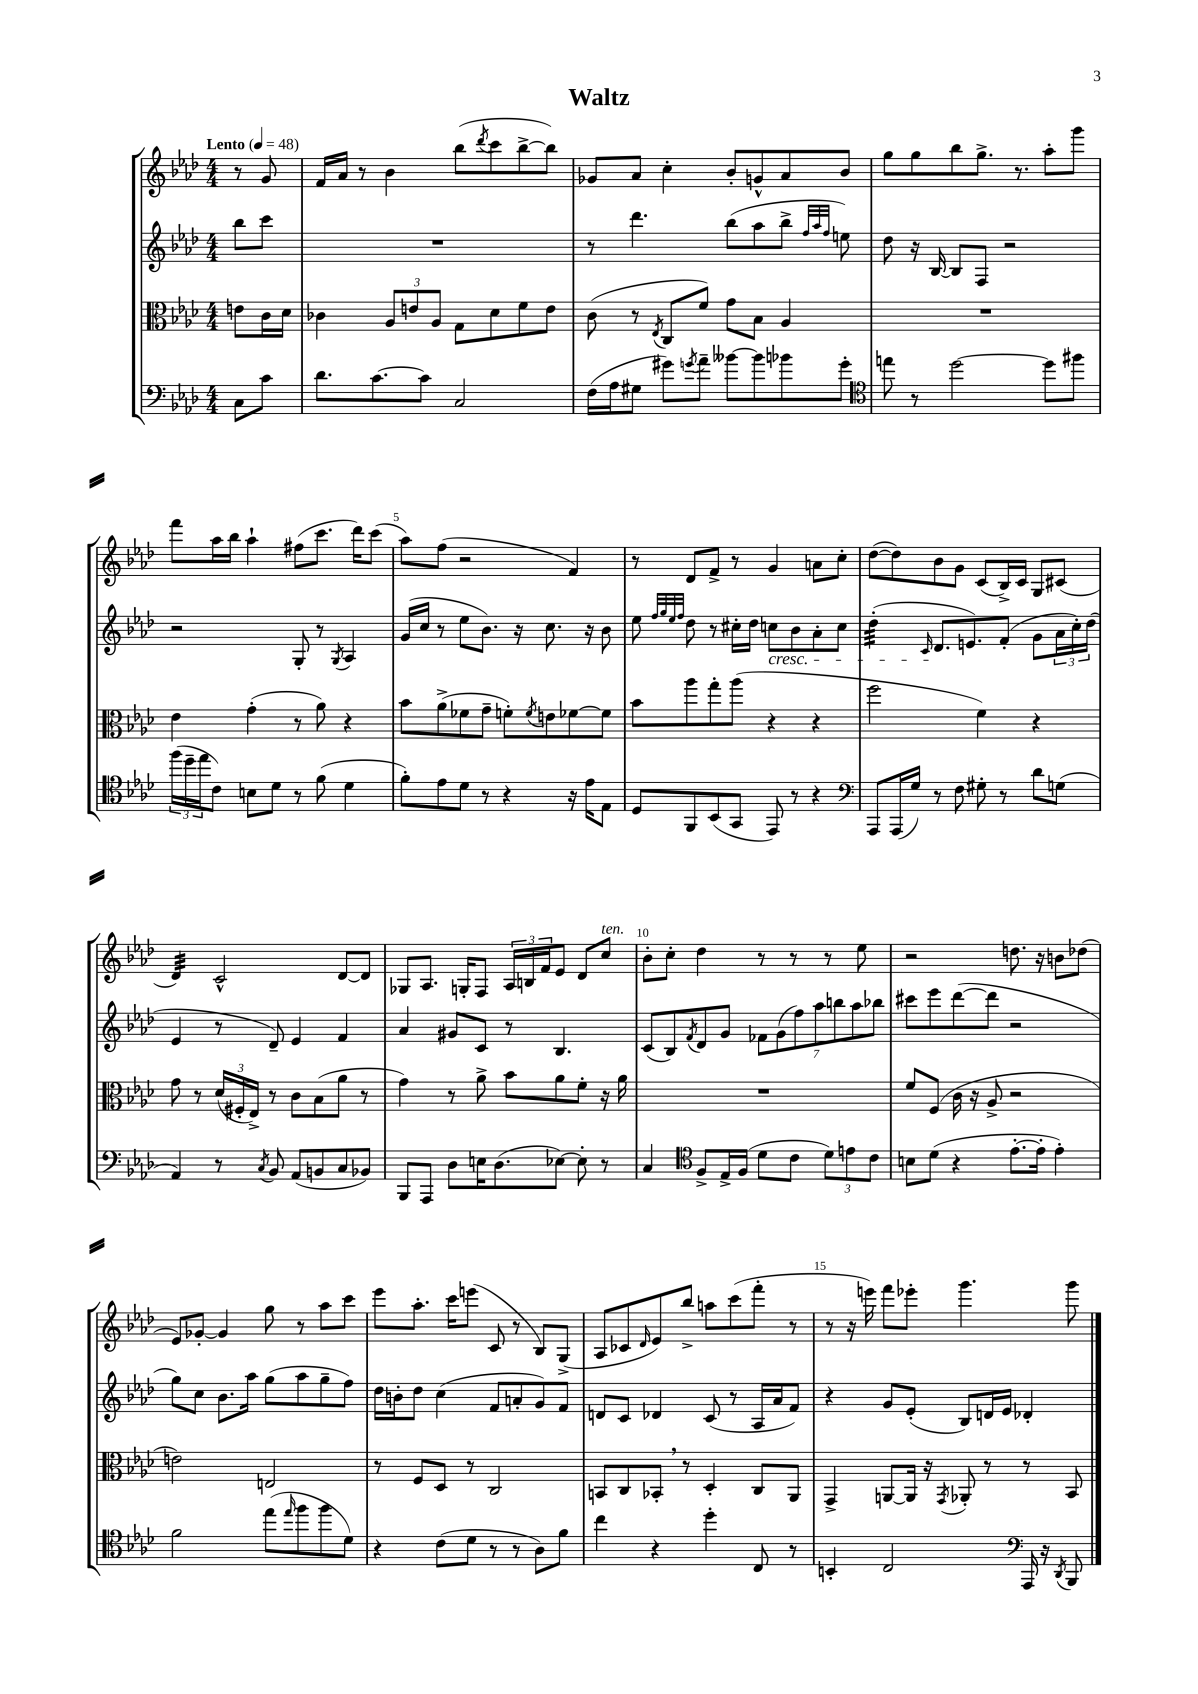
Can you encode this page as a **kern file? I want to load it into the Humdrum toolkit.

**kern	**kern	**kern	**kern
*staff4	*staff3	*staff2	*staff1
*clefF4	*clefC3	*clefG2	*clefG2
*k[b-e-a-d-]	*k[b-e-a-d-]	*k[b-e-a-d-]	*k[b-e-a-d-]
*M4/4	*M4/4	*M4/4	*M4/4
*MM48	*MM48	*MM48	*MM48
8C	8e	8bb-	8r
8c	16c	8ccc	8g
.	16d-	.	.
=	=	=	=
8.d-	4c-	1r	16f
.	.	.	16a-
.	.	.	8r
[8.c	.	.	.
.	12A-	.	4b-
.	12e	.	.
8c]	.	.	.
.	12A-	.	.
2C	8G	.	(8bb-
.	.	.	8qddd-
.	8d-	.	8ccc
.	8f	.	[8bb-^
.	8e	.	8bb-])
=	=	=	=
(16F	(8c	8r	8g-
16A-	.	.	.
8G#	8r	4.ddd-	8a-
.	8qE-	.	.
8g#)	8C	.	4cc'
8qg	.	.	.
8a-~	8f)	.	.
[8b--	8g	(8bb-	8b-'
8b--]	8B-	8aa-	8g^^
8b-	4A-	8bb-^	8a-
.	.	32qqff	.
.	.	32qqaa-	.
.	.	32qqff	.
8g'	.	8ee)	8b-
=	=	=	=
*clefC4	*	*	*
8ee	1r	8dd-	8gg
8r	.	16r	8gg
.	.	[16B-	.
[2dd-	.	8B-]	8bb-
.	.	8F	8.gg^
.	.	2r	.
.	.	.	8.r
8dd-]	.	.	8aa-'
8ff#	.	.	8ggg
=	=	=	=
(24ff	4e-	2r	8fff
24dd-~	.	.	.
24ee-	.	.	.
8c)	.	.	16aa-
.	.	.	16bb-
8B	(4g'	.	4aa-`
8d-	.	.	.
8r	8r	8G'	(8ff#
(8f	8a-)	8r	8.ccc
.	.	8qG	.
4d-	4r	4A-	.
.	.	.	16ddd-)
.	.	.	(8ccc
=	=	=	=
8f')	8b-	(16g	8aa-)
.	.	16cc	.
8e-	(8a-^	8r	(8ff
8d-	8f-	8ee-	2r
8r	8g~	8.b-)	.
4r	8f')	.	.
.	.	16r	.
.	8qf	.	.
.	8e	8.cc	.
16r	[8f-	.	4f)
16e-	.	16r	.
8E-	8f-]	8b-	.
=	=	=	=
8D-	8b-	8ee-	8r
.	.	32qqff	.
.	.	32qqgg	.
.	.	32qqee-	.
.	.	32qqff	.
8FF	8aa-	8dd-	8d-
(8BB-	8gg'	8r	8f^
8GG	(8aa-	16cc#'	8r
.	.	16dd-	.
8EE-)	4r	8cc	4g
8r	.	8b-	.
4r	4r	8a-'	8a
.	.	8cc	8cc'
=	=	=	=
*clefF4	*	*	*
8AAA-	2ff	(4dd-'	([8dd-
(16AAA-	.	.	8dd-])
16G)	.	.	.
.	.	16qqc	.
8r	.	8.d-	8b-
8F	.	.	8g
.	.	8.e)	.
8G#'	4f)	.	(8c
8r	.	(8f'	16B-^)
.	.	.	16c
8d-	4r	8g	8G
(8G	.	24a-	(8c#
.	.	24cc')	.
.	.	(24dd-	.
=	=	=	=
4AA-)	8g	4e-	4d-)
.	8r	.	.
8r	(24d-	8r	2c^^
.	24F#'	.	.
.	24E-^)	.	.
8qC	.	.	.
8BB-	8r	8d-~)	.
(8AA-	8c	4e-	.
8BB	(8B-	.	.
8C	8a-	4f	[8d-
8BB-)	8r	.	8d-]
=	=	=	=
8BBB-	4g)	4a-	8G-
8AAA-	.	.	8.A-
8D-	8r	8g#	.
.	.	.	16G'
16E	8a-^	8c	8F
(8.D-	.	.	.
.	8b-	8r	24A-
.	.	.	24B
.	.	.	24f
[8E-)	8a-	4.B-	8e-
8E-']	8f'	.	8d-
8r	16r	.	8cc
.	16a-	.	.
=	=	=	=
4C	1r	(8c	8b-'
.	.	8B-)	8cc'
*clefC4	*	*	*
.	.	8qf	.
8F^	.	8d-	4dd-
16E-^	.	8g	.
(16F	.	.	.
8d-	.	14f-	8r
.	.	(14g	.
8c	.	.	8r
.	.	14ff)	.
.	.	14aa-	.
12d-)	.	.	8r
.	.	14bb	.
12e	.	.	.
.	.	14aa-	.
.	.	.	8ee-
12c	.	.	.
.	.	14bb-	.
=	=	=	=
8B	8f	8ccc#	2r
(8d-	(8F	8eee-	.
4r	16c	([8ddd-	.
.	16r	.	.
.	8A-^	8ddd-]	.
[8.e-'	2r	2r	8.dd
16e-']	.	.	16r
4e-')	.	.	8b
.	.	.	(8dd-
=	=	=	=
2f	2e)	8gg)	8e-)
.	.	8cc	[8g-'
.	.	8.b-	4g-]
.	.	16aa-	.
(8ee-	2E	(8gg	8gg
16qqee-	.	.	.
8ff	.	8aa-	8r
8ff	.	8gg~	8aa-
8d-)	.	8ff)	8ccc
=	=	=	=
4r	8r	16dd-	8eee-
.	.	16b'	.
.	8F	8dd-	8.aa-'
(8c	8D-	(4cc	.
.	.	.	16ccc
8d-	8r	.	(8eee
8r	2C	8f	8c
8r	.	8a'	8r
8A-)	.	8g)	8B-)
8f	.	8f	(8G^
=	=	=	=
4cc	8BB	8d	8A-
.	8C	8c	8c-
.	.	.	16qqd-
4r	8BB-'	4d-	8e-)
.	8r	.	8bb-^
4dd-'	4D-'	(8c	8aa
.	.	8r	(8ccc
8C	8C	16A-	8fff'
.	.	16a-	.
8r	8AA-	8f)	8r
=	=	=	=
4BB'	4GG^	4r	8r
.	.	.	16r
.	.	.	16eee)
2C	[8AA	8g	8fff
.	16AA]	(8e-'	8eee-'
.	16r	.	.
.	8qGG	.	.
.	8AA-'	8B-)	4.ggg
.	8r	16d	.
.	.	16e-	.
*clefF4	*	*	*
16AAA-	8r	4d-'	.
16r	.	.	.
8qDD-	.	.	.
8BBB-	8BB-	.	8ggg
==	==	==	==
*-	*-	*-	*-
